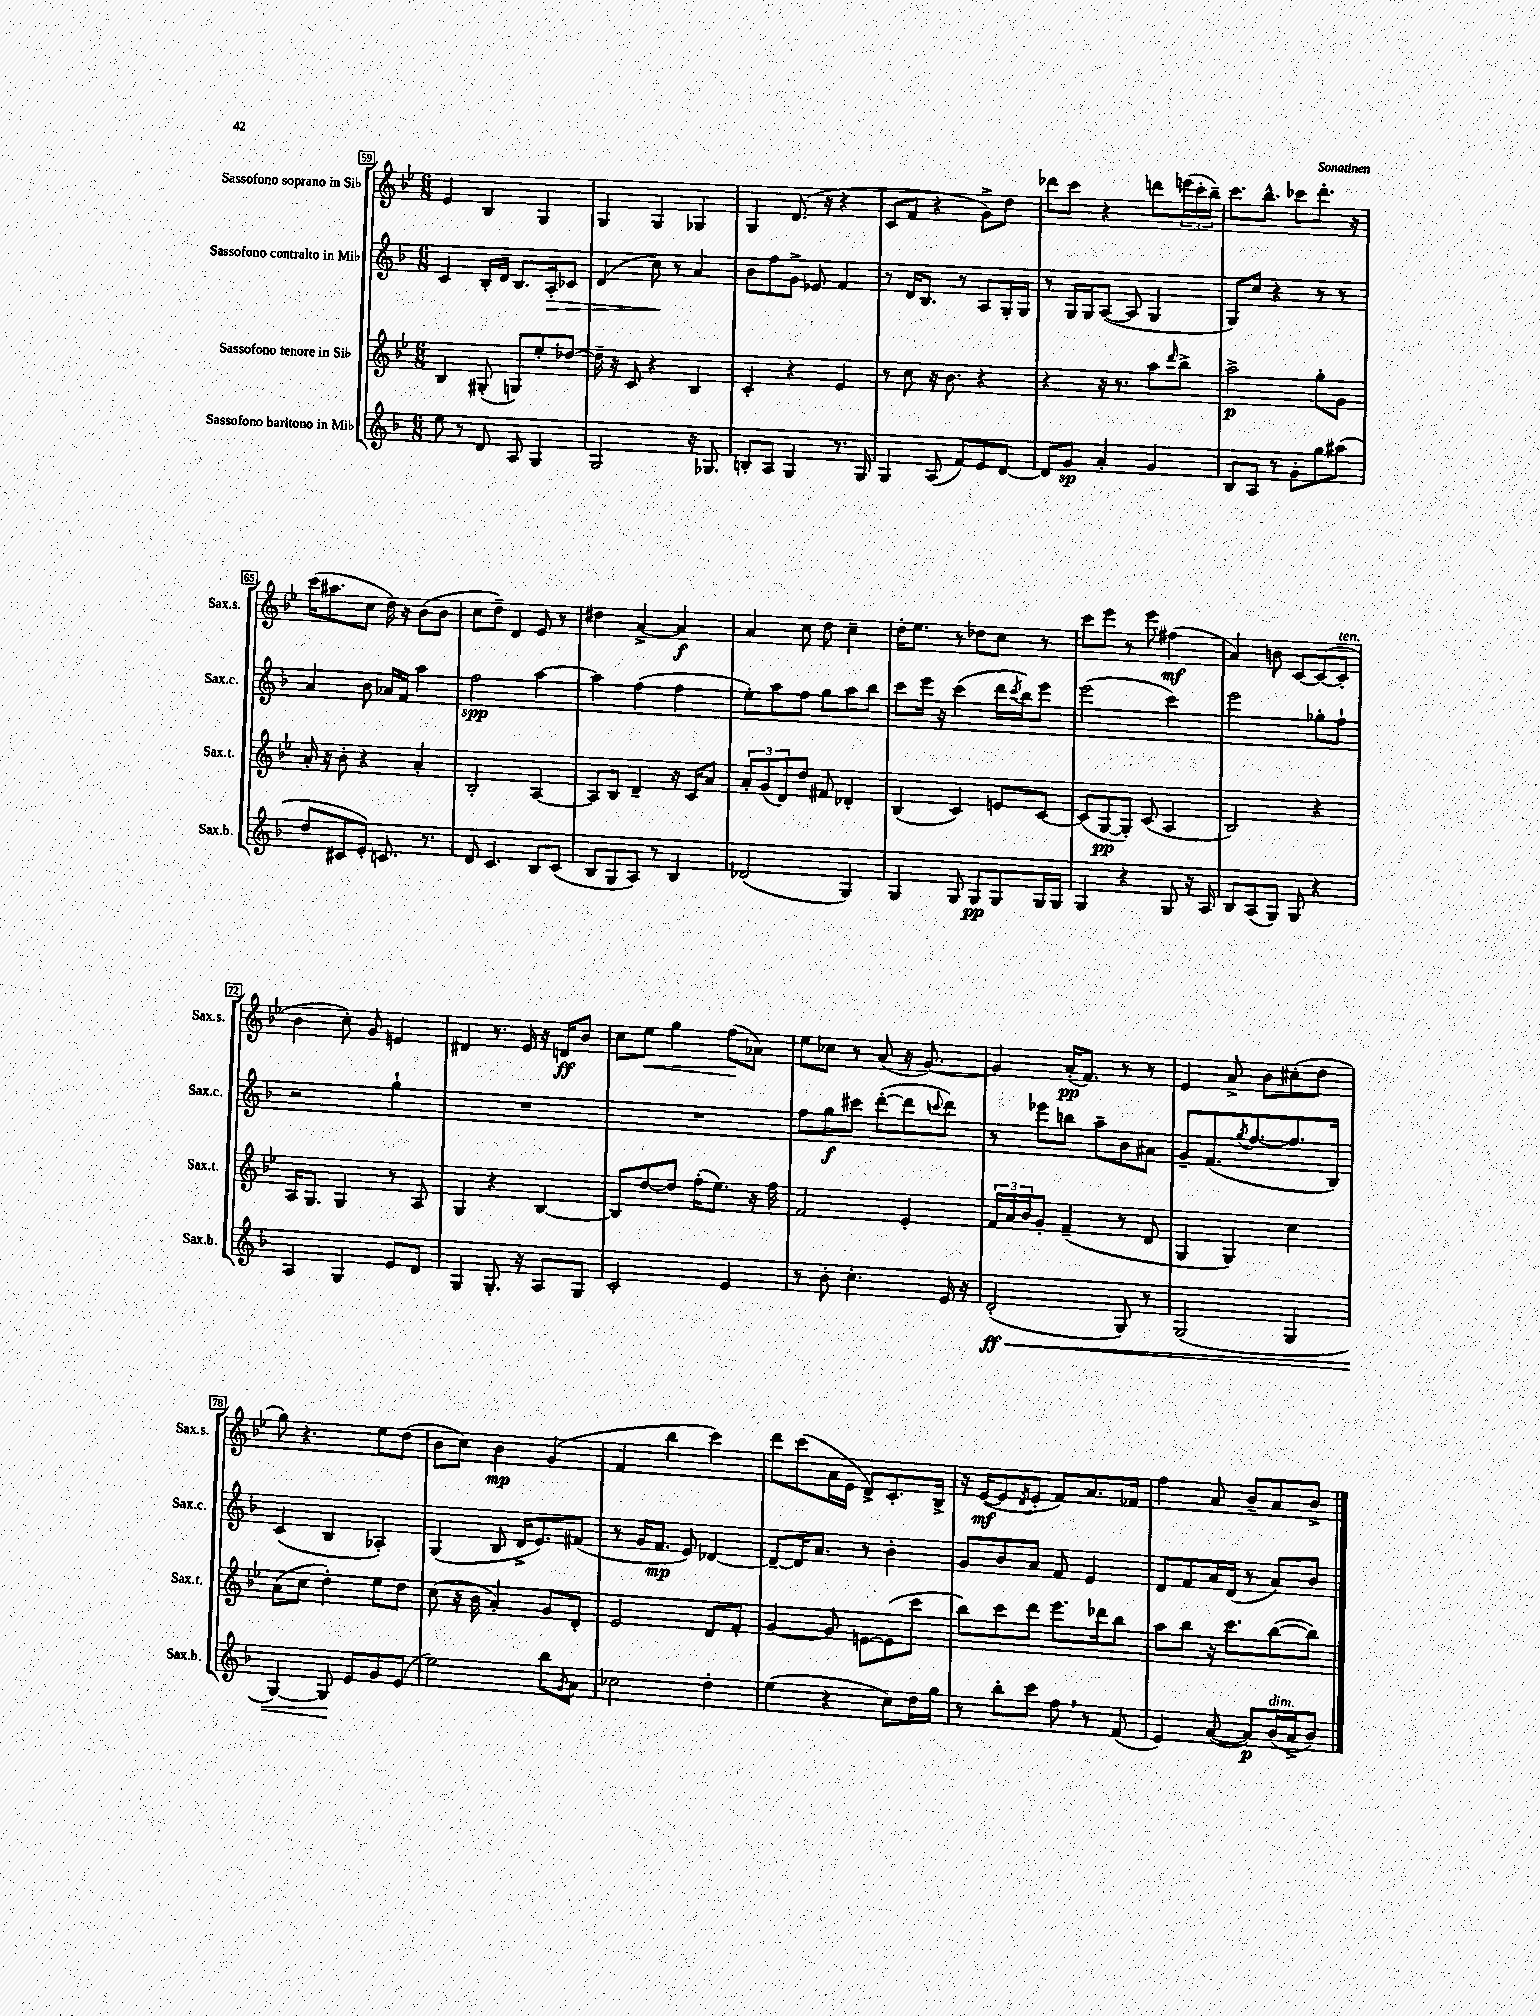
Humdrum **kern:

**kern	**kern	**kern	**kern
*staff4	*staff3	*staff2	*staff1
*clefG2	*clefG2	*clefG2	*clefG2
*k[b-]	*k[b-e-]	*k[b-]	*k[b-e-]
*M6/8	*M6/8	*M6/8	*M6/8
8ee	4B-	4c	4e-
8r	.	.	.
8d	(8G#'	16B-'	4B-
.	.	16d	.
8A	8G)	8.B-	.
4G	8ee-'	.	4G
.	.	16A'	.
.	[8dd-	8c-	.
=	=	=	=
2G	16dd-~]	(4d	4G
.	16r	.	.
.	8c	.	.
.	4r	8cc)	4G
.	.	8r	.
16r	4B-	4a	4G-
8.G-	.	.	.
=	=	=	=
8B'	4c'	8b-	4G
8A	.	8ff	.
4G	4r	8g^	(8.d
.	.	8e-	.
.	.	.	16r
8.r	4e-	4f	4r
16G	.	.	.
=	=	=	=
4G	8r	8r	8c
.	8cc	16d	8f
.	.	8.B-	.
(8A	16r	.	4r
.	8.b-	.	.
8f)	.	8r	.
8e	4r	8A	8g^)
[8d	.	16G'	8dd
.	.	16G	.
=	=	=	=
8d]	4r	8r	8ddd-
8g	.	16G	8ccc
.	.	16G	.
4a'	16r	([8A	4r
.	8.r	.	.
.	.	8A]	.
4g	8aa	4G	8ddd
.	16qqddd	.	.
.	8bb-^	.	(24eee
.	.	.	24ccc'
.	.	.	24bb-~)
=	=	=	=
8B-	2aa^	8G)	8.ccc
8A	.	8cc	.
.	.	.	8.bb-^^
8r	.	4r	.
8g'	.	.	8ccc-
8gg	8gg'	8r	8.ddd'
(8aa#	8g	8r	.
.	.	.	16r
=	=	=	=
8dd	16a'	4a	(16ccc
.	16r	.	8.aa#
8c#	8b-'	.	.
8e')	4r	8b-	8cc
8.c	.	16a-	16dd)
.	.	16f	16r
.	4a'	4aa	(8b-
8.r	.	.	.
.	.	.	8b-
=	=	=	=
8d	2B-'	2ff	8cc
4.c	.	.	8dd~)
.	.	.	4d
8B-	[4A	[4aa	8e-
(8c	.	.	8r
=	=	=	=
8B-	8A]	4aa]	4dd#
8G	8B-	.	.
8A)	4d~	(4ff	[4a^
8r	.	.	.
4B-	16r	4ff	4a]
.	16c	.	.
.	8a	.	.
=	=	=	=
(2d-	12a'	8ee')	4a
.	(12g	.	.
.	.	8aa	.
.	12d)	.	.
.	8dd	8ff	8cc
.	8f#	8gg	8dd
4G)	4d-'	8aa	4cc~
.	.	8bb-	.
=	=	=	=
4G	(4B-	8ccc	16dd'
.	.	.	8.ee-
.	.	16eee	.
.	.	16r	.
8G	4c)	(4ccc	8r
8G	.	.	8dd-
8G	8e	16ddd	8cc
.	.	8qccc	.
.	.	16bb-)	.
16G	[8c	8eee	8r
16G	.	.	.
=	=	=	=
4G	(8c]	(2eee	8ccc
.	[8G	.	8eee-
4r	8G'])	.	8r
.	(8c	.	8eee-
8G	4A	4ccc)	(4ff#
16r	.	.	.
16A	.	.	.
=	=	=	=
8B-	2B-)	2eee	4a)
(8A	.	.	.
8G)	.	.	8b
8G	.	.	[8c
4r	4r	8gg-'	(8c_
.	.	8ff`	8c']
=	=	=	=
4A	16A	2r	4b-
.	8.G	.	.
4G	4G	.	8cc')
.	.	.	8g
8e	8r	4gg`	4e
8d	8A	.	.
=	=	=	=
4G	4G	2.r	4d#
8.G'	4r	.	8.r
16r	.	.	16e-
8A	[4B-	.	16r
.	.	.	16d
8G	.	.	8b-
=	=	=	=
2c'	8B-]	2.r	8cc
.	[8dd	.	8ee-
.	8dd]	.	4gg
.	(16ff'	.	.
.	8.ee-)	.	.
4e	.	.	(8ff
.	16r	.	8a-)
.	16ff	.	.
=	=	=	=
8r	2f	8ff	8ee-
8b-'	.	8gg	8cc-
4.cc'	.	8ccc#	8r
.	.	([8ddd'	(8a
.	4e-'	8ddd]	16r
.	.	.	[8.g)
.	.	8qqccc	.
16e	.	8ddd)	.
16r	.	.	.
=	=	=	=
(2d'	24f	8r	4g]
.	24a	.	.
.	24b-	.	.
.	8g'	8eee-	.
.	(4f~	8bb	(16a'
.	.	.	8.f)
.	.	8aa~	.
8G)	8r	8b-	8r
8r	8d	8a#	8r
=	=	=	=
(2G	4G	8g~	4e-
.	.	(8.f	.
.	4G)	.	8a^
.	.	8qgg	.
.	.	[8.ff	.
.	.	.	8b-
4G	4cc	8.ff]	(8cc#'
.	.	.	8dd
.	.	16B-)	.
=	=	=	=
[4G)	(8a	(4c	8gg)
.	8cc	.	4.r
8G]	4dd')	4B-	.
8e	.	.	.
8g	8ee-	4A-')	8ee-
(8e	8dd	.	(8dd
=	=	=	=
2ee)	(8cc	(4G	8b-
.	16r	.	8cc)
.	16b-	.	.
.	4a')	8B-	4b-
.	.	16d^	.
.	.	8.e)	.
8bb-	8g	.	(4g
8qg	.	.	.
8a	8d'	(8f#	.
=	=	=	=
2cc-	2e-	8r	4f
.	.	16g	.
.	.	8.f	.
.	.	.	4bb-
.	.	8e)	.
4dd'	8d	[4d-	4ccc)
.	8f'	.	.
=	=	=	=
(4ee	[4g	8d-~_	8ddd
.	.	16d-]	(8ccc
.	.	8.a	.
4r	8g]	.	16a
.	.	.	16e-
.	[8e	8r	8d^)
8cc)	(8e]	4b-'	8.c'
16dd	8ccc	.	.
16gg	.	.	16B-^
=	=	=	=
8r	8bb-)	8g	16r
.	.	.	([16e-
8bb-'	8ccc	8b-	8e-]
.	.	.	8qd
8ccc	8ddd	8a	8e-'
8ff	8.eee-	8f	8f)
8r	.	4e	8.a
.	16ddd-	.	.
(8f	8bb-	.	.
.	.	.	16f-
=	=	=	=
4e)	8aa	8d	4ff
.	8bb-	8f	.
([8a	16r	16a	8a
.	8.ccc	(16d	.
8a])	.	8r	8b-~
(16b-	([8bb-	8a)	8a
16a^	.	.	.
8b-)	8bb-])	8b-	8b-^
==	==	==	==
*-	*-	*-	*-
